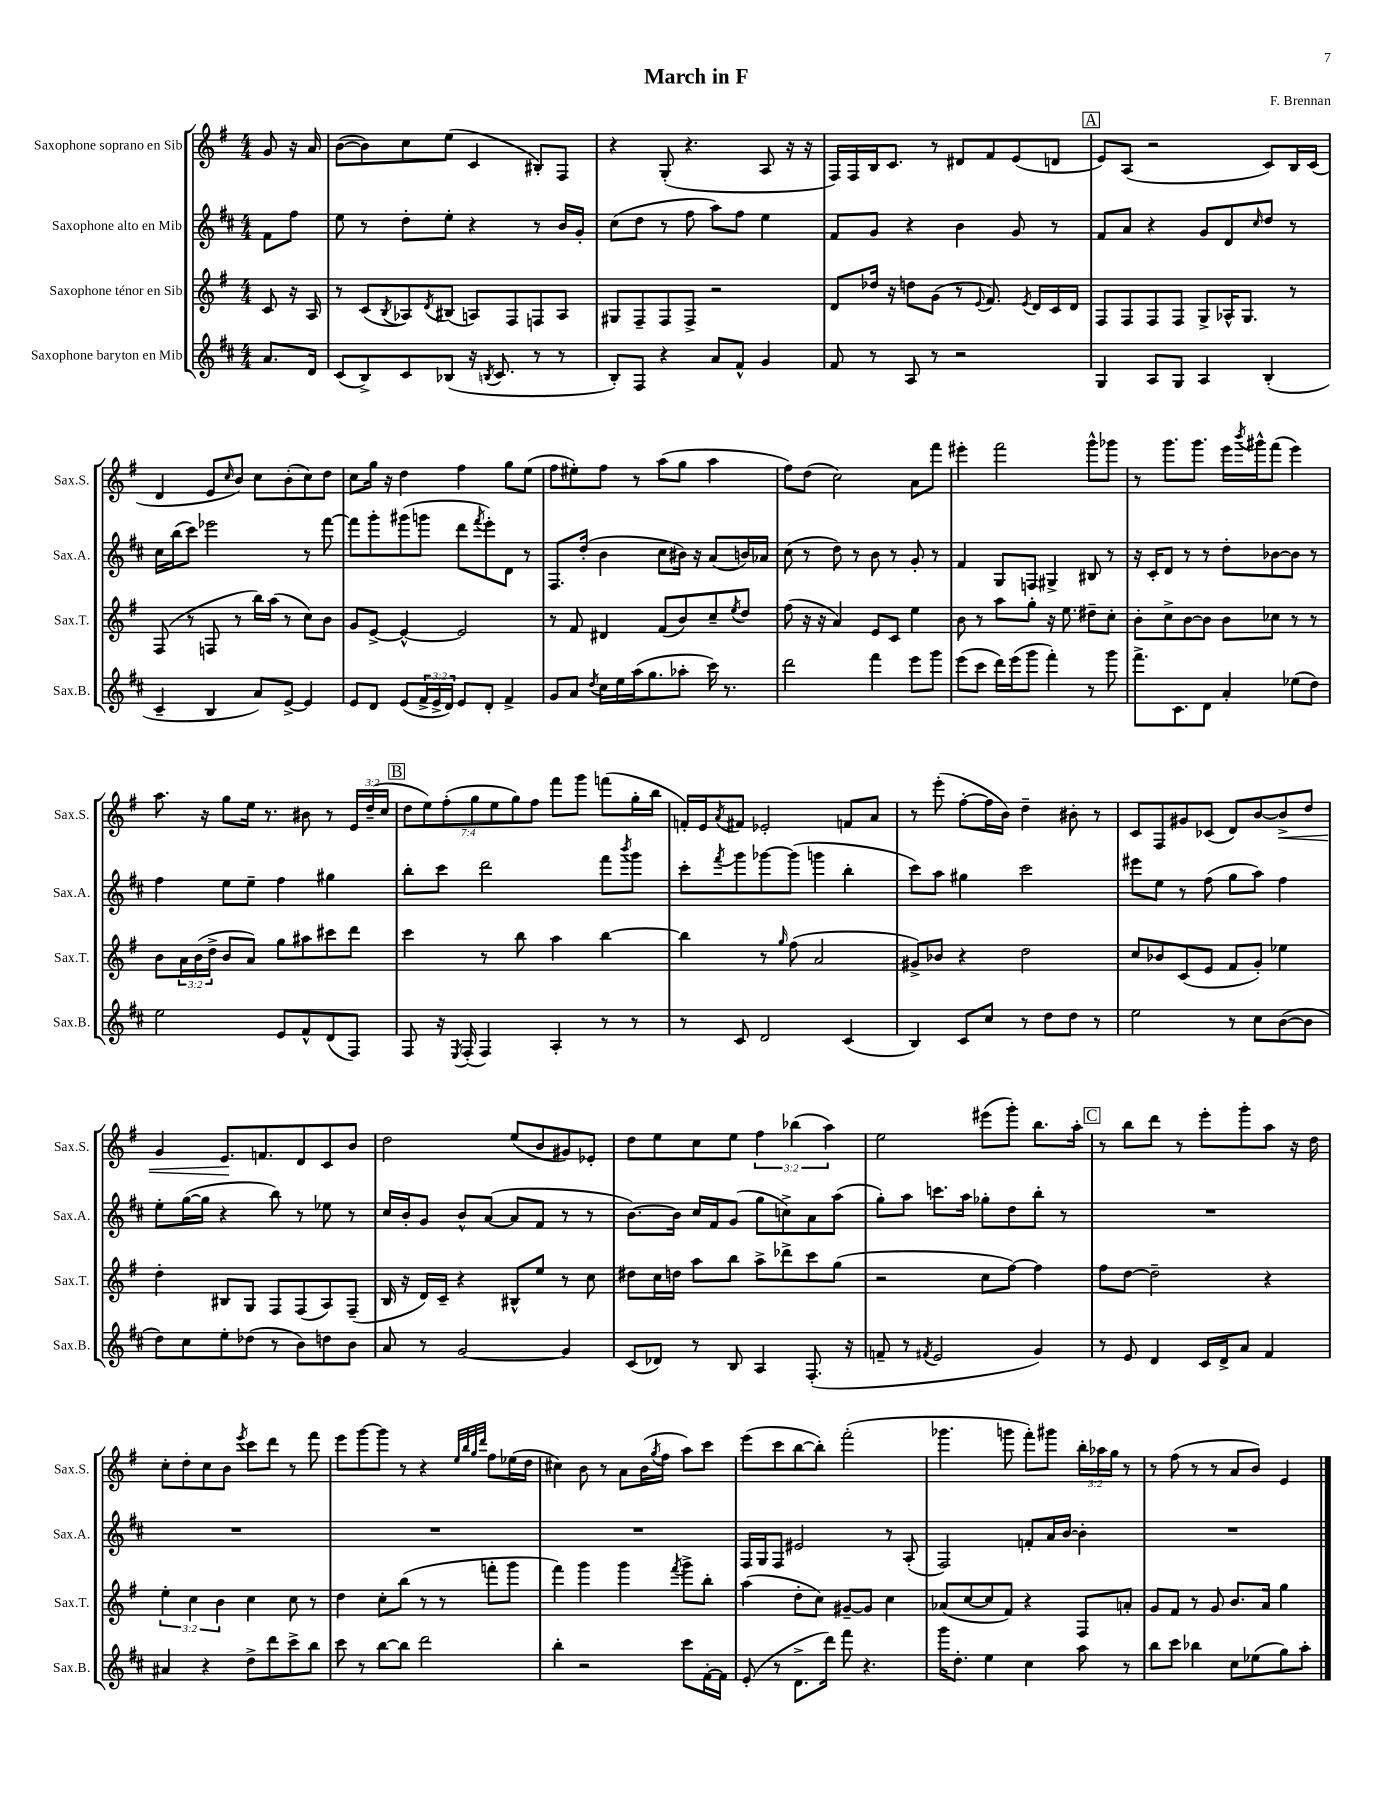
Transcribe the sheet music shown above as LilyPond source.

\header { title = "March in F" composer = "F. Brennan" }
<<
\new StaffGroup <<
\new Staff = "s0" \with { instrumentName = "Saxophone soprano en Sib" shortInstrumentName = "Sax.S." } {
    \clef treble \key g \major \numericTimeSignature \time 4/4 \override Staff.TupletNumber.text = #tuplet-number::calc-fraction-text \partial 4
    g'8 r16 a'16 |
    b'8~( b'8) c''8 e''8( c'4 bis8-.) fis8 |
    r4 g8-.( r4. a8 r16 r16 |
    fis16) fis16 b16 c'8. r8 dis'8 fis'8 e'8( d'8 |
    \mark \markup { \box "A" } e'8) a8( r2 c'8) b16 c'16( |
    d'4 e'8 \grace { c''16 } b'8) c''8 b'8-.( c''8) d''8 |
    c''8 g''16 r16 d''4 fis''4 g''8 e''8( |
    fis''8 eis''8-.) fis''8 r8 a''8( g''8 a''4 |
    fis''8) d''8( c''2) a'8 fis'''8 |
    eis'''4-. fis'''2 g'''8-^ ges'''8 |
    r8 g'''8. g'''8. e'''16 \acciaccatura { b'''8 } gis'''16-^ fis'''8( e'''4) |
    a''8. r16 g''8 e''16 r8. bis'8 r8 \tuplet 3/2 { e'16 d''16--( c''16 } |
    \mark \markup { \box "B" } \tuplet 7/4 { d''8 e''8) fis''8-.( g''8 e''8 g''8) fis''8 } fis'''8 g'''8 f'''8( g''16-. b''16 |
    f'16-.) e'16 \acciaccatura { a'8 } fis'8 ees'2-. f'8 a'8 |
    r8 e'''8-.( fis''8~-. fis''16 b'16) d''4-- bis'8-. r8 |
    c'8 fis8 gis'8 ces'8( d'8) b'8~ b'8->\< d''8 |
    g'4 e'8.\! f'8. d'8 c'8 b'8 |
    d''2 e''8( b'8 gis'8) ees'8-. |
    d''8 e''8 c''8 e''8 \tuplet 3/2 { fis''4 bes''4( a''4) } |
    e''2 eis'''8( g'''8-.) b''8. a''16-. |
    \mark \markup { \box "C" } r8 b''8 d'''8 r8 e'''8-. g'''8-. a''8 r16 d''16 |
    c''8-. d''8-. c''8 b'8 \acciaccatura { e'''8 } c'''8 d'''8 r8 fis'''8 |
    e'''8 g'''8~ g'''8 r8 r4 \grace { e''32 b''32 g''32 d'''32 } fis''8 ees''16( d''16 |
    cis''4) b'8 r8 a'8 b'16( \acciaccatura { g''8 } fis''16 a''8) c'''8 |
    e'''8( c'''8 b''8~ b''8-.) fis'''2-.( |
    ges'''4. g'''8 fis'''8-.) gis'''8 \tuplet 3/2 { b''16-. aes''16 g''16 } r8 |
    r8 fis''8( r8 r8 a'8 b'8) e'4 \bar "|." |
}
\new Staff = "s1" \with { instrumentName = "Saxophone alto en Mib" shortInstrumentName = "Sax.A." } {
    \clef treble \key d \major \numericTimeSignature \time 4/4 \partial 4
    fis'8 fis''8 |
    e''8 r8 d''8-. e''8-. r4 r8 b'16 g'16-. |
    cis''8( d''8 r8 fis''8 a''8) fis''8 e''4 |
    fis'8 g'8 r4 b'4 g'8 r8 |
    \mark \markup { \box "A" } fis'8 a'8 r4 g'8 d'8 \grace { cis''16 } d''8 r8 |
    cis''16 b''16( cis'''8) ees'''2 r8 fis'''8~ |
    fis'''8 g'''8-. gis'''8( g'''8 d'''8 \acciaccatura { fis'''8 } e'''8-.) d'8 r8 |
    fis8. d''16-.( b'4 cis''8 bis'16) r16 a'8( b'16) aes'16 |
    cis''8( r8 d''8) r8 b'8 r8 g'8-. r8 |
    fis'4 g8 f8 gis4-> bis8 r8 |
    r16 cis'16-. d'8 r8 r8 d''8-. bes'8~ bes'8 r8 |
    fis''4 e''8 e''8-- fis''4 gis''4 |
    \mark \markup { \box "B" } b''8-. cis'''8 d'''2 fis'''8 \acciaccatura { b'''8 } g'''8 |
    cis'''8-. \acciaccatura { fis'''8 } g'''8 ges'''8~ ges'''8( g'''4 b''4-. |
    cis'''8) a''8 gis''4 cis'''2 |
    eis'''8 e''8 r8 fis''8( g''8 a''8) fis''4 |
    e''8-. g''16~( g''16 r4 b''8) r8 ees''8 r8 |
    cis''16 b'16-. g'8 b'8-^ a'8~( a'8 fis'8 r8 r8 |
    b'8.~) b'16 cis''16 fis'16 g'8( g''8 c''8->) a'8 a''8( |
    g''8-.) a''8 c'''8. a''16 ges''8-. d''8 b''8-. r8 |
    \mark \markup { \box "C" } R1 |
    R1 |
    R1 |
    R1 |
    fis16 g16 fis8 eis'2 r8 a8-.( |
    fis2) f'8-. a'16 b'16~ b'4-. |
    R1 \bar "|." |
}
\new Staff = "s2" \with { instrumentName = "Saxophone ténor en Sib" shortInstrumentName = "Sax.T." } {
    \clef treble \key g \major \numericTimeSignature \time 4/4 \override Staff.TupletNumber.text = #tuplet-number::calc-fraction-text \partial 4
    c'8 r16 a16 |
    r8 c'8( \acciaccatura { b8 } aes8) \acciaccatura { d'8 } bis8( a8) fis8 f8 a8 |
    gis8 fis8-- fis8 fis8-> r2 |
    d'8 des''16 r16 d''8 g'8( r8 \appoggiatura { e'8 } fis'8.) \acciaccatura { e'8 } d'16 c'16 d'16 |
    \mark \markup { \box "A" } fis8 fis8 fis8 fis8 g8-> aes16-^ g8. r8 |
    fis8( r8 f8 r8 b''16) a''16( r8 c''8) b'8 |
    g'8 e'8~-> e'4~-^ e'2 |
    r8 fis'8 dis'4 fis'8( b'8) c''8-- \acciaccatura { e''8 } d''8 |
    fis''8( r16 r16 a'4) e'8 c'8 e''4 |
    b'8 r8 a''8 g''8-. r16 e''8. dis''8-- c''8-. |
    b'8-. c''8-> b'8~ b'8 b'8 ces''8 r8 r8 |
    b'8 \tuplet 3/2 { a'16 b'16( d''16-> } b'8 a'8) g''8 ais''8 cis'''8 d'''8 |
    \mark \markup { \box "B" } c'''4 r8 b''8 a''4 b''4~ |
    b''4 r8 \grace { g''16 } fis''8( a'2 |
    gis'8->) bes'8 r4 d''2 |
    c''8 bes'8 c'8( e'8 fis'8 g'8-.) ees''4 |
    d''4-. bis8 g8 fis8 fis8( a8) fis8--( |
    b16 r16 d'16) c'16-- r4 bis8-^ e''8 r8 c''8 |
    dis''8 c''16 d''16 a''8 b''8 a''8-> des'''8-> c'''8 g''8( |
    r2 c''8 fis''8~) fis''4 |
    \mark \markup { \box "C" } fis''8 d''8~ d''2-- r4 |
    \tuplet 3/2 { e''4-. c''4 b'4 } c''4 c''8 r8 |
    d''4 c''8-. b''8( r8 r8 f'''8-. g'''8 |
    fis'''4) g'''4 g'''4 \acciaccatura { fis'''8 } g'''8-> b''8-. |
    a''4( d''8-. c''8) gis'8~-- gis'8 c''4 |
    aes'8( c''8~ c''8 fis'8) r4 fis8 a'8-. |
    g'8 fis'8 r8 g'8 b'8. a'16 g''4 \bar "|." |
}
\new Staff = "s3" \with { instrumentName = "Saxophone baryton en Mib" shortInstrumentName = "Sax.B." } {
    \clef treble \key d \major \numericTimeSignature \time 4/4 \override Staff.TupletNumber.text = #tuplet-number::calc-fraction-text \partial 4
    a'8. d'16 |
    cis'8( b8->) cis'8 bes8( r16 \acciaccatura { b8 } cis'8. r8 r8 |
    b8-.) fis8 r4 a'8 fis'8-^ g'4 |
    fis'8 r8 a8 r8 r2 |
    \mark \markup { \box "A" } g4 a8 g8 a4 b4-.( |
    cis'4-- b4 a'8) e'8~-> e'4 |
    e'8 d'8 e'8( \tuplet 3/2 { fis'16-> e'16-> d'16) } e'8 d'8-. fis'4-> |
    g'8 a'8 \acciaccatura { d''8 } cis''16 e''16 a''16( g''8. aes''8-. cis'''16) r8. |
    d'''2 fis'''4 e'''8 g'''8 |
    e'''8( cis'''8 d'''16) e'''16( g'''8 fis'''4-.) r8 g'''8 |
    fis'''8.-> cis'8. d'8 a'4-. ees''8( d''8) |
    e''2 e'8 fis'8-^ d'8( fis8) |
    \mark \markup { \box "B" } fis8 r16 \acciaccatura { e8 } fis16-.( fis4) a4-. r8 r8 |
    r8 cis'8 d'2 cis'4( |
    b4) cis'8 cis''8 r8 d''8 d''8 r8 |
    e''2 r8 cis''8 b'8~( b'8 |
    d''8) cis''8 e''8-. des''8( r8 b'8) d''8 b'8 |
    a'8 r8 g'2~ g'4 |
    cis'8( des'8) r8 b8 a4 fis8.-.( r16 |
    f'8-- r8 \acciaccatura { fis'8 } e'2 g'4) |
    \mark \markup { \box "C" } r8 e'8 d'4 cis'16 d'16-> a'8 fis'4 |
    ais'4 r4 d''8-> d'''8 cis'''8-> b''8 |
    cis'''8 r8 b''8~ b''8 d'''2 |
    b''4-. r2 cis'''8 fis'16~-. fis'16 |
    e'8-.( r8 d'8.-> d'''16) fis'''8 r4. |
    g'''16 d''8.-. e''4 cis''4 a''8 r8 |
    b''8 cis'''8 bes''4 cis''8 ees''8( g''8) a''8-. \bar "|." |
}
>>
>>
\layout { \context { \Score \remove "Bar_number_engraver" } }
